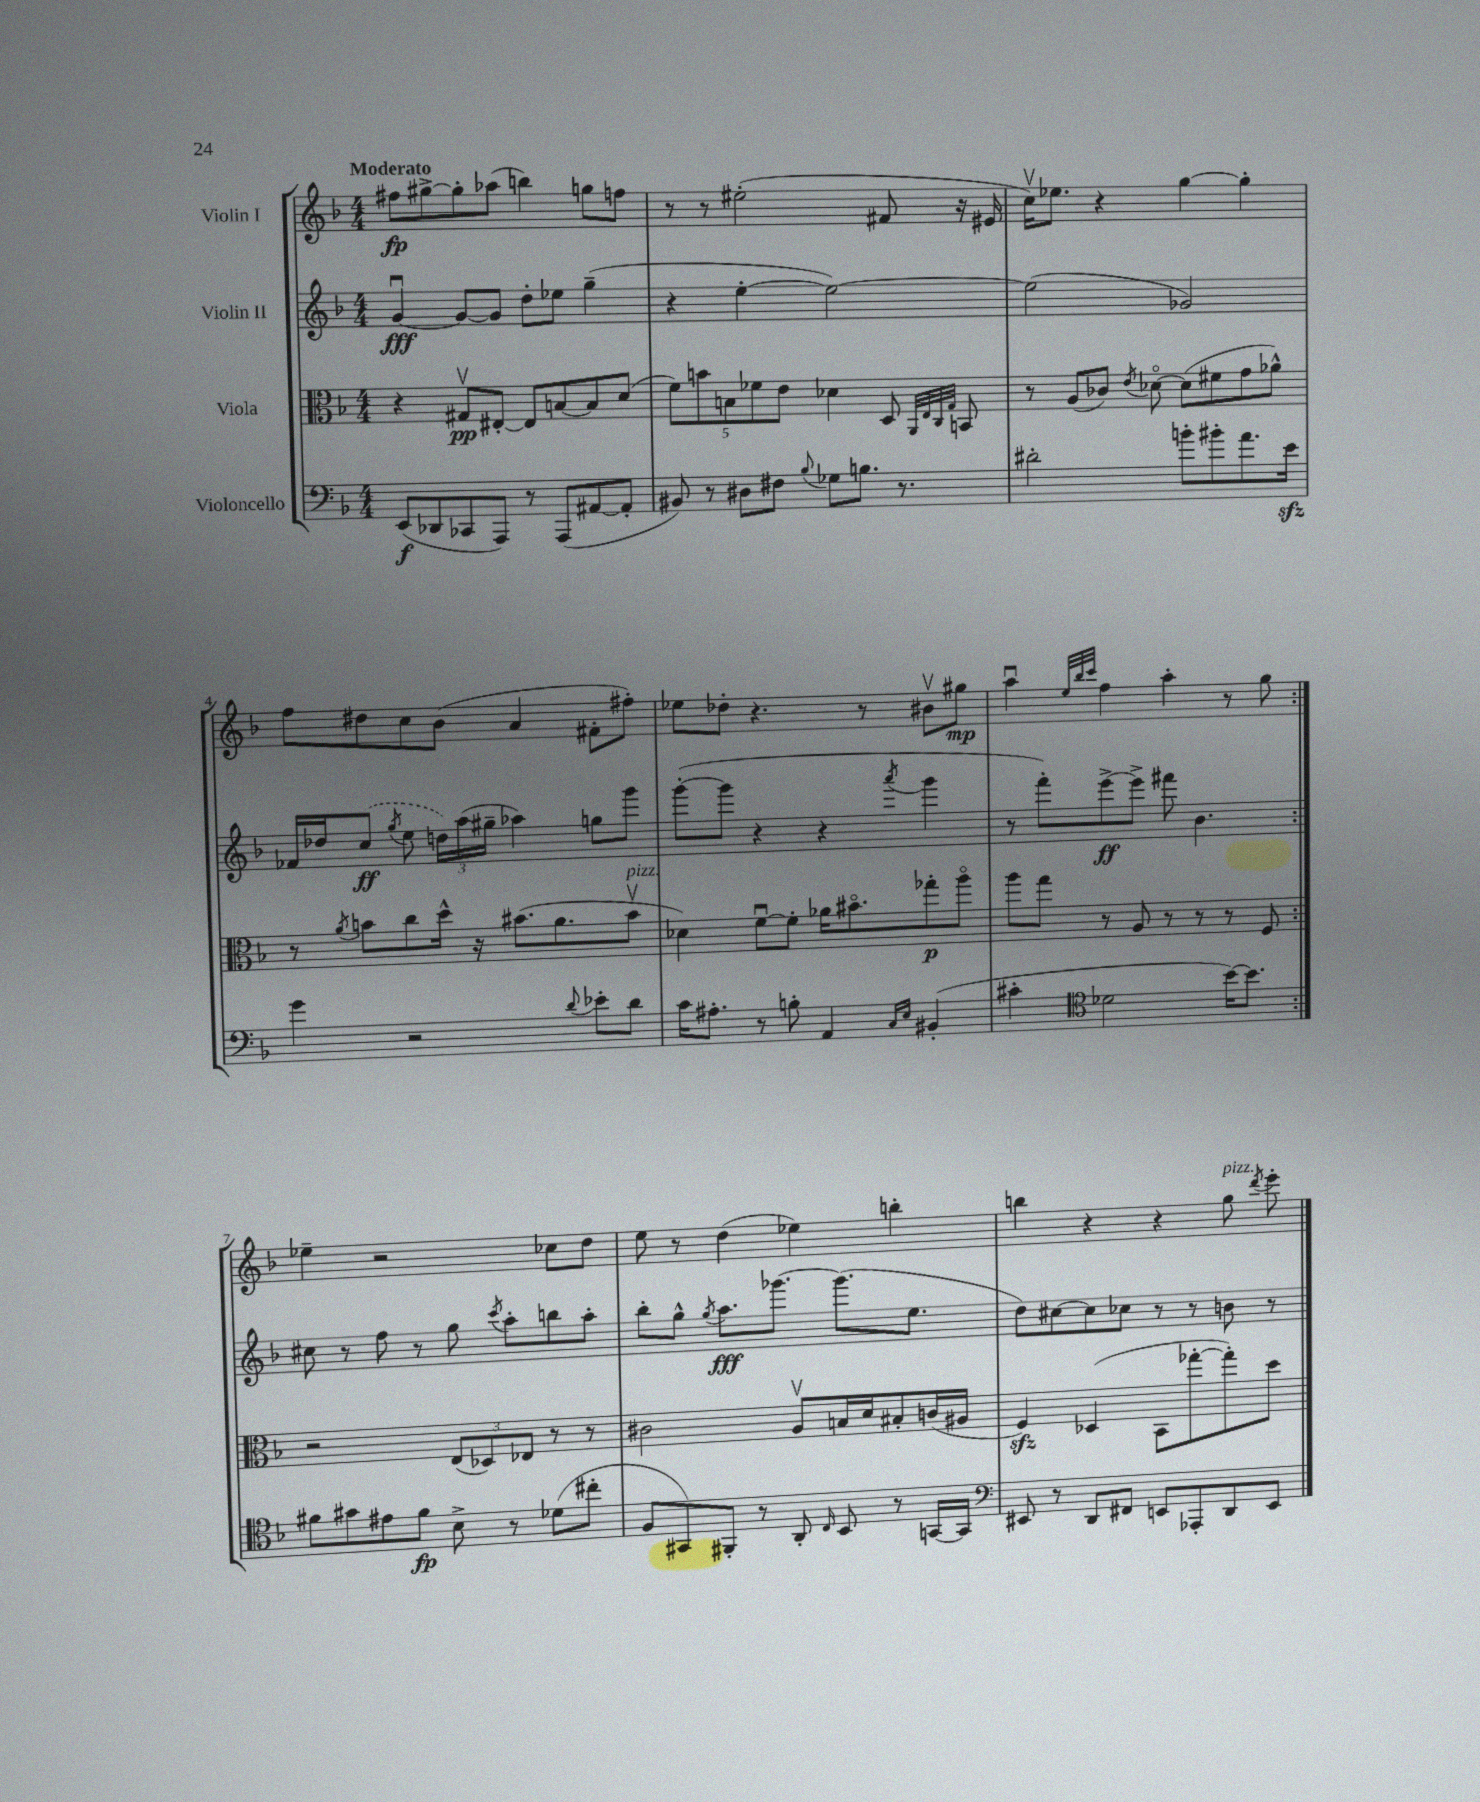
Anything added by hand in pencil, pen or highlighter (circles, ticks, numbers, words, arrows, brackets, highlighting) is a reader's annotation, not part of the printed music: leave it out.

**kern	**kern	**kern	**kern
*staff4	*staff3	*staff2	*staff1
*clefF4	*clefC3	*clefG2	*clefG2
*k[b-]	*k[b-]	*k[b-]	*k[b-]
*M4/4	*M4/4	*M4/4	*M4/4
(8EE	4r	[4gu	8ff#
8DD-	.	.	[8gg#^
8CC-	8G#v	8g_	8gg#']
8AAA)	[8E#'	8g]	(8aa-
8r	8E#]	8dd'	4bb)
(8AAA	[8B	8ee-	.
[8AA#	8B]	(4gg~	8gg
8AA#']	(8d	.	8ff
=	=	=	=
8BB#)	10f)	4r	8r
.	10b	.	.
8r	.	.	8r
.	10B	.	.
8D#	.	[4ee'	(2ee#'
.	10f-	.	.
8F#	.	.	.
.	10e	.	.
8qqB-	.	.	.
8G-	4d-	2ee_)	.
8.B	.	.	.
.	8D	.	8f#
8.r	.	.	.
.	32qqAA	.	.
.	32qqE	.	.
.	32qqC	.	.
.	32qqG	.	.
.	8BB	.	16r
.	.	.	16e#
=	=	=	=
2d#'	8r	(2ee]	16ccv)
.	.	.	8.ee-
.	(8A	.	.
.	8c-)	.	4r
.	8qe	.	.
.	[8d-o	.	.
8b'	(8d-]	2g-)	[4gg
8b#'	8f#	.	.
8.a	8g	.	4gg']
.	8a-^^)	.	.
16e	.	.	.
=	=	=	=
4g	8r	16f-	8ff
.	.	16dd-	.
.	8qa	.	.
.	8b	(8cc	8dd#
.	.	8qgg	.
2r	8cc	8ee	8cc
.	16dd^^	24dd)	(8b-
.	.	(24aa	.
.	16r	.	.
.	.	24gg#~	.
.	(8.b#	4aa-)	4a
.	8.a	.	.
8qqd	.	.	.
8e-'	.	8gg	8f#'
8d	8b#v	8ggg	8ff#')
=	=	=	=
16c	4d-)	([8ggg'	8ee-
8.A#'	.	.	.
.	.	8ggg]	8dd-'
8r	[8fu	4r	4.r
8B'	8f']	.	.
4AA	16a-	4r	.
.	8.b#o	.	.
.	.	.	8r
16qqC	.	.	.
16qqE	.	8qaaa	.
(4BB#'	8gg-'	4ggg	8b#v
.	8aao	.	8gg#
=	=	=	=
4c#'	8aa	8r	4aau
.	8gg	8fff')	.
*clefC4	*	*	*
.	.	.	32qqee
.	.	.	32qqbb-
.	.	.	32qqccc
2d-	8r	[8eee^	4ff
.	8A	8eee^]	.
.	8r	8fff#	4aa'
.	8r	4.b-	.
[16b-)	8r	.	8r
8.b-]	.	.	.
.	8F	.	8gg
=:|!	=:|!	=:|!	=:|!
8f#	2r	8cc#	4ee-~
8g#	.	8r	.
8e#	.	8ff	2r
8f#	.	8r	.
8B-^	(12E	8gg	.
.	12D-)	.	.
.	.	8qccc	.
8r	.	8aa'	.
.	12E-	.	.
(8d-	8r	8bb	8cc-
8cc#'	8r	8aa'	8dd
=	=	=	=
8F	2c#	8bb-'	8ee
8GG#)	.	8gg^^	8r
.	.	8qgg	.
8FF#'	.	8.aa	(4dd
8r	.	.	.
.	.	[8.ggg-	.
8AA'	8Av	.	4ee-)
16qqC	.	.	.
8BB-	16B	(8.ggg-]	.
.	16d	.	.
8r	8B#'	.	4bb'
.	.	8.ee	.
[16GG	(16c	.	.
16GG]	16A#	.	.
=	=	=	=
*clefF4	*	*	*
8EE#	4F)	8dd)	4bb
8r	.	[8cc#	.
8DD	(4D-	8cc#]	4r
8FF#	.	8cc-	.
8EE	8BB-	8r	4r
8AAA-'	[8gg-'	8r	.
8DD	8gg-'])	8b	8gg
.	.	.	8qddd
8EE	8dd	8r	8eee'
==	==	==	==
*-	*-	*-	*-
